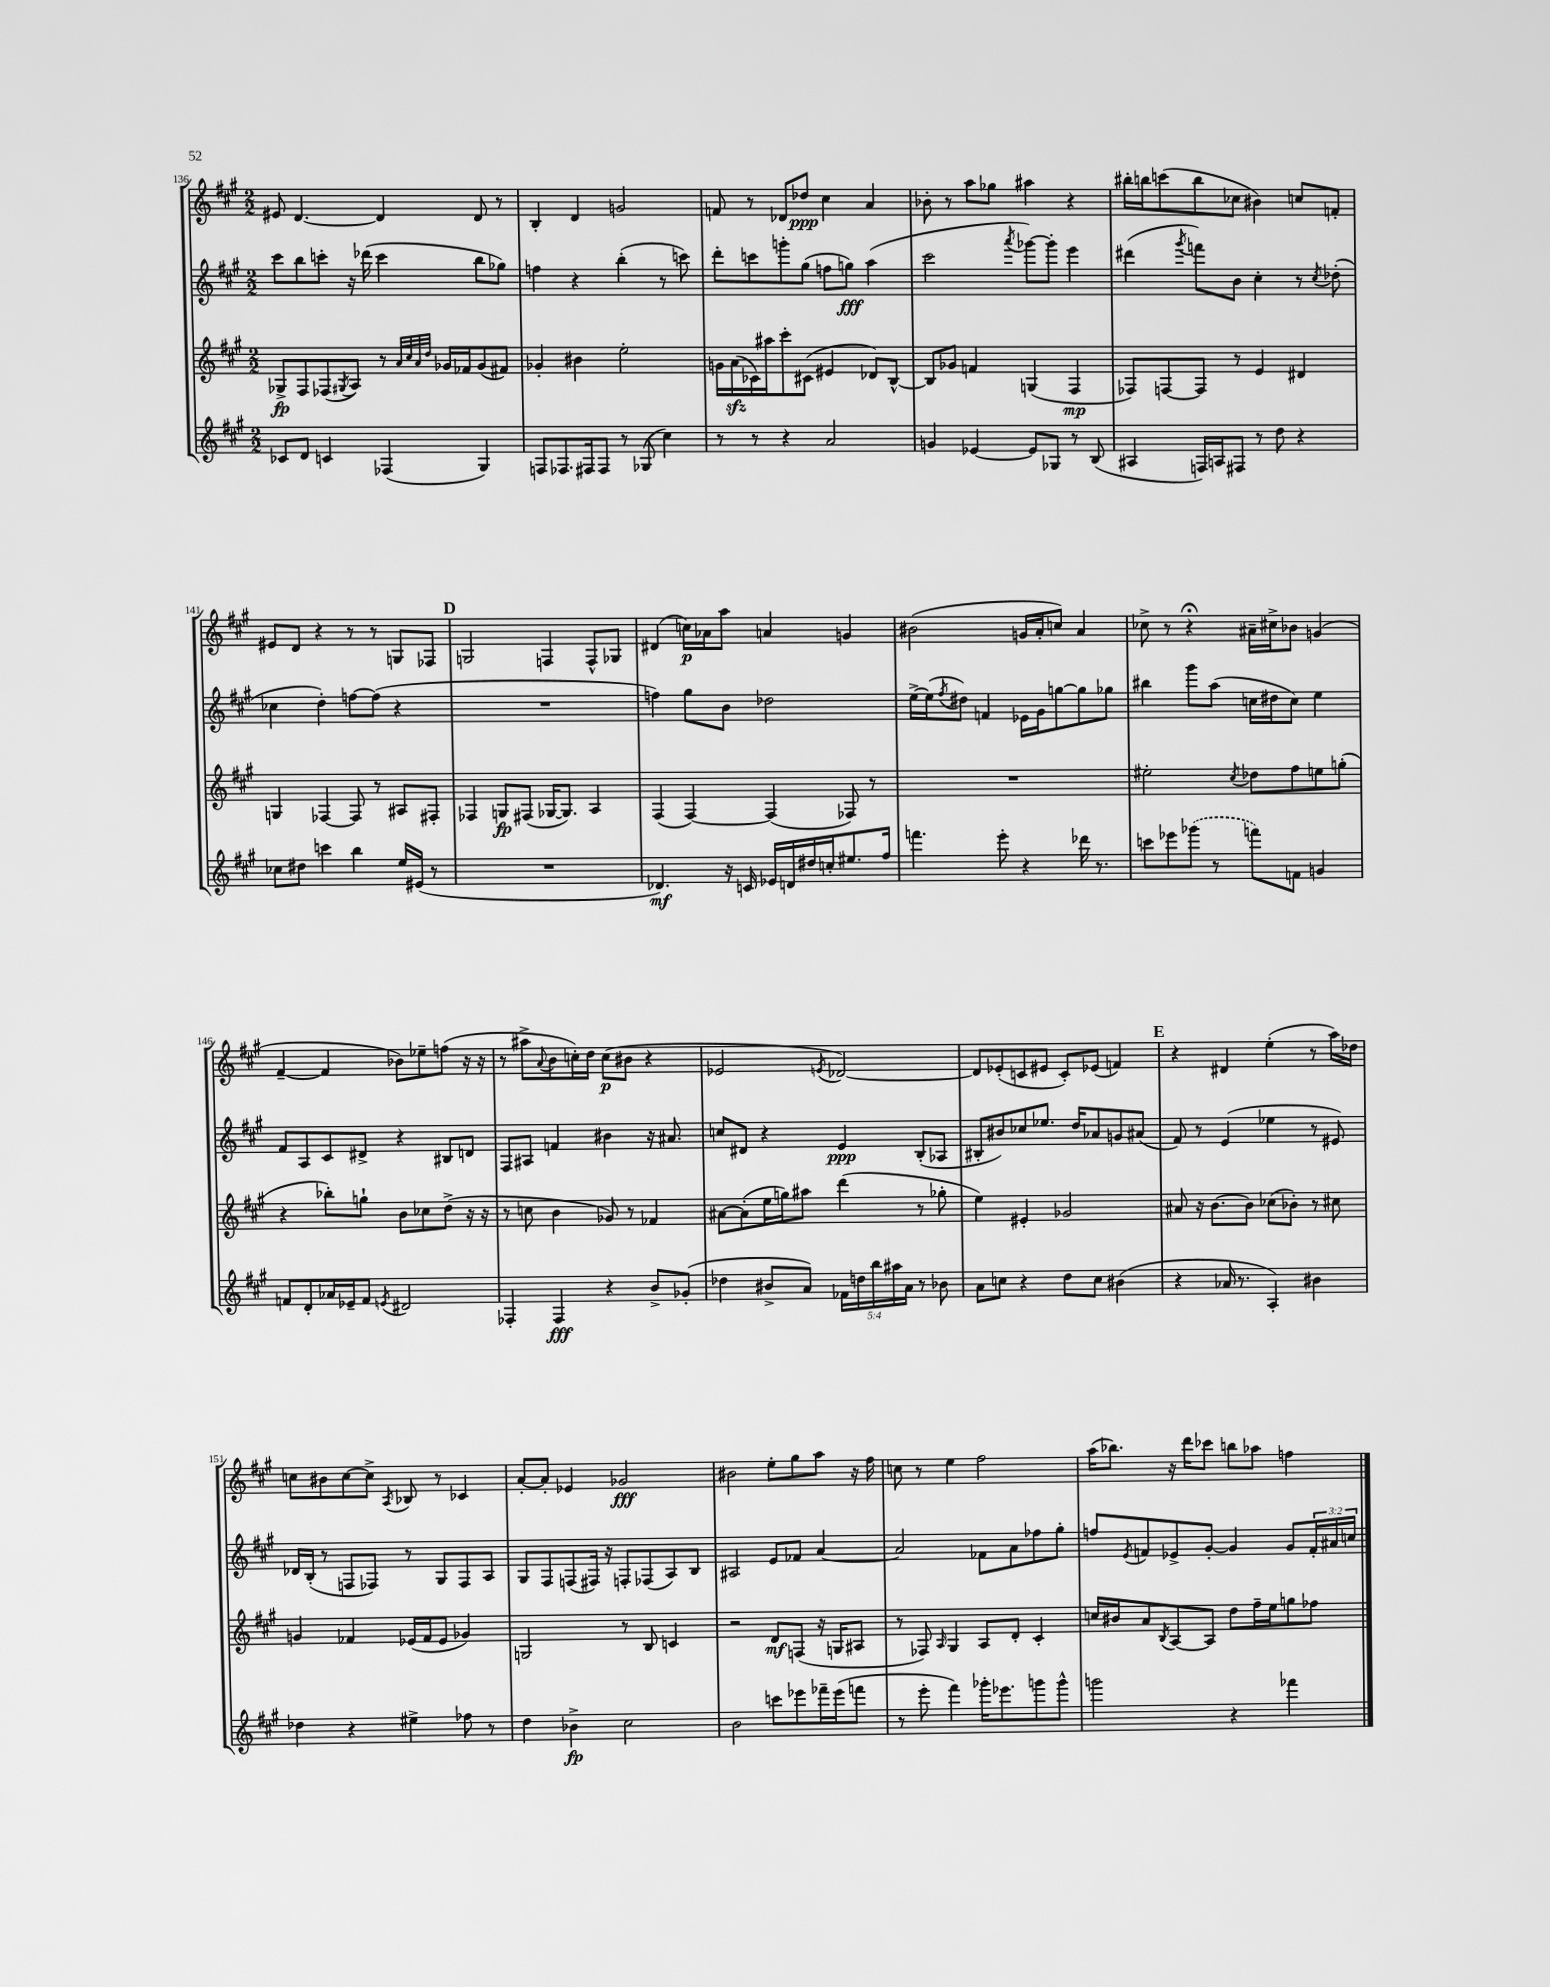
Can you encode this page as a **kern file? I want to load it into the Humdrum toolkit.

**kern	**kern	**kern	**kern
*staff4	*staff3	*staff2	*staff1
*clefG2	*clefG2	*clefG2	*clefG2
*k[f#c#g#]	*k[f#c#g#]	*k[f#c#g#]	*k[f#c#g#]
*M2/2	*M2/2	*M2/2	*M2/2
8c-/L	8G-^/L	8ccc#\L	8e#/
8d/J	8F#/	8bb\	[4.d/
4c/	(8F-/	8ccc'\J	.
.	8qG#/	.	.
.	8A/J)	16r	.
.	.	(16ddd-\	.
(4F-/	8r	4ccc\	4d/]
.	32qqa/LLL	.	.
.	32qqcc#/	.	.
.	32qqa/	.	.
.	32qqdd/JJJ	.	.
.	16g-/LL	.	.
.	16f-/J	.	.
4G#/)	(8g-/	8bb\L	8d/
.	8f#/J)	8gg-\J)	8r
=	=	=	=
8F/L	4g-'/	4ff\	4B'/
8.F-/	.	.	.
.	4b#\	4r	4d/
16F#/k	.	.	.
8F#/J	.	.	.
8r	2ee'\	(4bb'\	2g/
(8G-/	.	.	.
4cc#\)	.	8r	.
.	.	8ccc\)	.
=	=	=	=
8r	16g\LL	8ddd'\L	8f/
.	(16a\	.	.
8r	16c-\)	8ccc\	8r
.	16aa#\J	.	.
4r	8ccc#'\	8ggg'\	8d-/L
.	(8c#\J	(8gg#\J	8dd-/J
2a/	4e#/	8ff\L	4cc#\
.	.	8gg\J)	.
.	8d-/L)	(4aa\	4a/
.	[8B^^/J	.	.
=	=	=	=
4g/	8B/]L	2ccc#\	8b-'\
.	8g-/J	.	8r
[4e-/	4f/	.	8aa\L
.	.	.	8gg-\J
.	.	8qaaa/	.
8e-/]L	(4G/	[8ggg-\L)	4aa#\
8G-/J	.	8ggg-'\]J	.
8r	4F#/	4eee\	4r
(8B/	.	.	.
=	=	=	=
4A#/	8F-/L)	(4ddd#\	16bb#'\LL
.	.	.	16bb\J
.	[8F/	.	(8ccc\
.	.	8qggg#/	.
16F/LL)	8F/]J	8fff\L)	8bb\
16A/J	.	.	.
8F#/J	8r	8b\J	8cc-\J
8r	4e/	4cc#'\	4b#\)
8dd\	.	.	.
4r	4d#/	8r	8cc/L
.	.	8qcc#/	.
.	.	(8dd-'\	8f'/J
=	=	=	=
8cc-\L	4G/	4cc-\	8e#/L
8dd#\J	.	.	8d/J
4ccc\	[4F-/	4dd'\)	4r
4bb\	8F-/]	[8ff\L	8r
.	8r	(8ff\]J	8r
16ee/LL	8A#/L	4r	8G/L
(16e#/JJ	.	.	.
8r	8F#'/J	.	8F-/J
=	=	=	=
1r	4F-/	1r	2G/
.	8G/L	.	.
.	(8F#/J	.	.
.	[16G-/LK	.	4F/
.	8.G-/]J)	.	.
.	4A/	.	8F^^/L
.	.	.	8G-/J
=	=	=	=
4.d-/)	(4F#/	4ff\)	(4d#/
.	[4F#/)	8gg#\L	16cc\LL)
.	.	.	16a-\J
16r	.	8b\J	8aa\J
16c/	.	.	.
16e-/LL	(4F#/]	2dd-\	4a/
16d/	.	.	.
16dd#/	.	.	.
16cc'/J	.	.	.
8.ee#/	8F-/)	.	4g/
.	8r	.	.
16ff#/Jk	.	.	.
=	=	=	=
4.fff\	1r	[16ee^\LL	(2b#\
.	.	(16ee\]J	.
.	.	8qff#/	.
.	.	8dd#\J)	.
.	.	4f/	.
8eee'\	.	.	.
4r	.	16e-\LL	16g/LL
.	.	16g#\J	16a'/J
.	.	[8gg\	8cc/J)
16ddd-\	.	8gg\]	4a/
8.r	.	.	.
.	.	8gg-\J	.
=	=	=	=
8ccc\L	2ee#'\	4bb#\	8cc-^\
8eee-\	.	.	8r
(8ggg-\J	.	8ggg#\L	4r;
8r	.	(8aa\J	.
.	8qcc#/	.	.
8fff\L)	8dd-\L	16cc\LL	16a#~\LL
.	.	16dd#\J	16cc#^\J
8f\J	8ff#\	8cc\J)	8b-\J
4g/	8ee\	4ee\	(4g/
.	(8gg'\J	.	.
=	=	=	=
8f/L	4r	8f#/L	[4f#~/
8d'/	.	8A/	.
16a-/L	8bb-'\L)	8c#/	4f#/]
16e-~/J	.	.	.
8f/J	8gg`\J	8d#^/J	.
8qe/	.	.	.
2d#/	8b\L	4r	8b-\L)
.	8cc-\	.	8ee-~\
.	(8dd^\J	8B#/L	(8ff\J
.	16r	8d/J	16r
.	16r	.	16r
=	=	=	=
4F-'/	8r	8F#/L	8r
.	8cc\	8A#/J	8aa#^\L
.	.	.	8qqa/
4F-/	4b\	4f/	8b\
.	.	.	16cc'\L)
.	.	.	16dd\JJ
4r	8g-/)	4b#\	(8cc\L
.	8r	.	8b#\J
8b^/L	4f-/	16r	4r
.	.	8.a#/	.
(8g-'/J	.	.	.
=	=	=	=
4dd-\	[8a#\L	8cc/L	2e-/
.	(8a#'\]	8d#/J	.
8b#^/L	16ee\L	4r	.
.	16gg\J)	.	.
8a/J)	8aa#\J	.	.
.	.	.	8qe/
20f-\LL	(4ddd\	4e/	[2d-/)
20dd\	.	.	.
20bb\	.	.	.
20aa#\	.	.	.
20a\JJ	.	.	.
8r	8r	(8B'/L	.
8b-\	8gg-'\	8A-/J	.
=	=	=	=
8a\L	4ee\)	8B#'/L	8d-/]L
8cc\J	.	8b#/)	(8e-'/
4r	4e#'/	8cc-/	8c/
.	.	8.ee-/J	8e#/J
8dd\L	2g-/	.	8c'/L)
.	.	16dd/LK	.
8cc\J	.	8a-/	(8e-/J
(4b#\	.	8g/	4f/)
.	.	(8a#/J	.
=	=	=	=
4r	8a#/	8f#/)	4r
.	16r	8r	.
.	[8.b\L	.	.
16a-/	.	(4e/	4d#/
8.r	.	.	.
.	8b\]J	.	.
4A'/)	(8cc-\L	4ee-\	(4ee'\
.	8b-'\J)	.	.
4b#\	8r	8r	8r
.	8cc#\	8e#/)	16aa\LL)
.	.	.	16dd-\JJ
=	=	=	=
4dd-\	4g/	16d-/LL	8cc\L
.	.	(16B'/JJ	.
.	.	8r	8b#\
4r	4f-/	8F/L	[8cc\
.	.	8F-/J)	8cc^\]J
.	.	.	8qA/
4ee#^\	(16e-/LL	8r	8B-/
.	16f-/J	.	.
.	8e-/J	8G#/L	8r
8ff-\	4g-/)	8F-/	4c-/
8r	.	8A/J	.
=	=	=	=
4dd\	2G/	8G#/L	[8a'/L
.	.	8F#/	8a'/]J
4b-^\	.	(8F/	4e-/
.	.	16F#/Jk)	.
.	.	16r	.
2cc#\	8r	8F'/L	2g-/
.	8B/	(8F-/	.
.	4c/	8A/)	.
.	.	8B/J	.
=	=	=	=
2b\	2r	2A#/	2b#\
8ccc\L	8d/L	8e/L	8ee'\L
8eee-\	(8F/J	8f-/J	8gg#\
16fff-~\L	16r	[4a/	8aa\J
(16eee-\J	16G/LK	.	.
8fff\J	8A#/J	.	16r
.	.	.	16ff#\
=	=	=	=
8r	8r	2a/]	8cc\
8eee'\	8F-/)	.	8r
.	16qqA/	.	.
4fff#\)	4G#/	.	4ee\
16ggg-'\LK	8A/L	8f-\L	2ff#\
8.eee-\	.	.	.
.	8d'/J	8a\	.
8ggg\	4c#'/	8ff-\	.
8ggg^^\J	.	8gg#'\J	.
=	=	=	=
2ggg\	16cc/LL	8ff/L	(16aa\LK
.	16b#/J	.	8.bb-\J)
.	.	8qe/	.
.	8a/	8f/	.
.	8qB/	.	.
.	[8A/	8e-^/	16r
.	.	.	16ddd\LK
.	8A/]J	[8g#'/J	8ccc-\J
4r	8dd\L	4g#/]	8bb\L
.	16ff#~\L	.	8aa-\J
.	16ee\J	.	.
4fff-\	8gg\	8g#/L	4ff\
.	8ff-\J	24f'/L	.
.	.	24a#/	.
.	.	24cc/JJ	.
==	==	==	==
*-	*-	*-	*-
